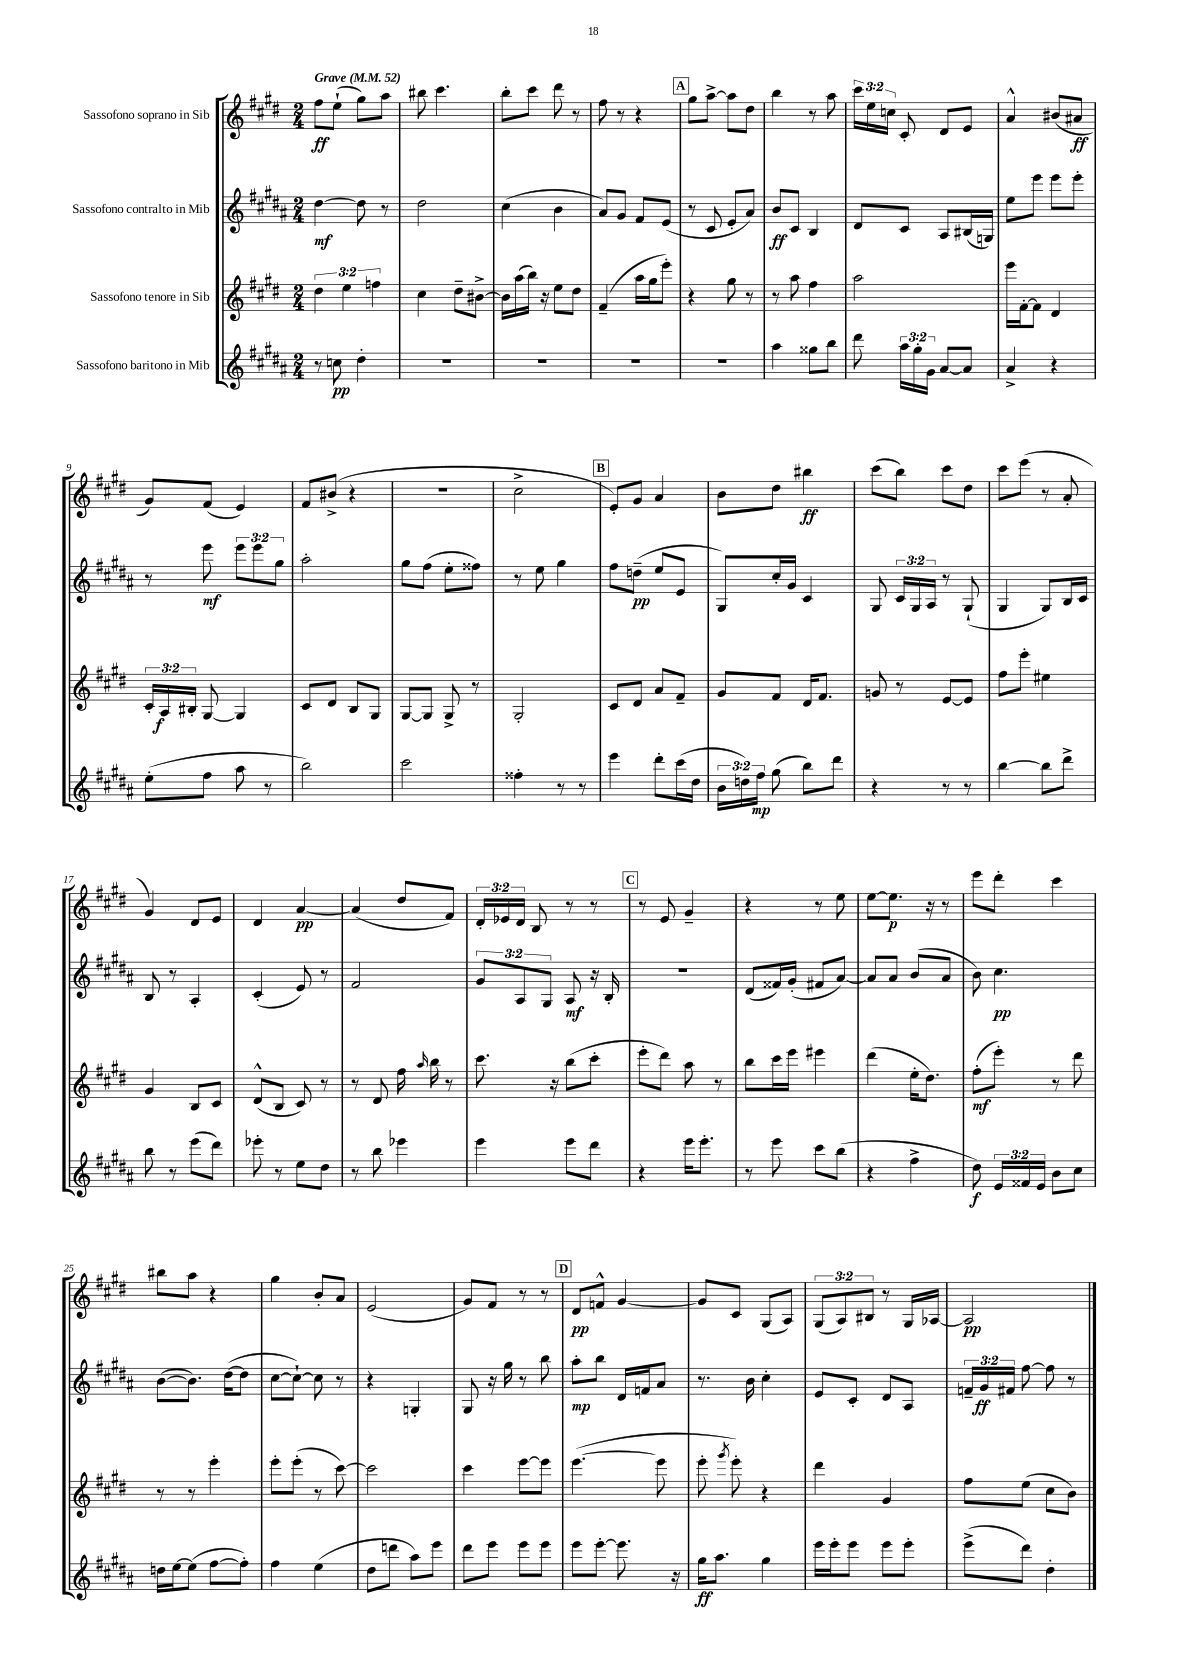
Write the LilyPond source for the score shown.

<<
\new StaffGroup <<
\new Staff = "s0" \with { instrumentName = "Sassofono soprano in Sib" } {
    \clef treble \key e \major \numericTimeSignature \time 2/4 \override Staff.TupletNumber.text = #tuplet-number::calc-fraction-text \tempo "Grave" 4 = 52
    \autoBeamOff fis''8[\ff e''8]-!( gis''8[) a''8] |
    bis''8 cis'''4. |
    b''8[-. cis'''8] dis'''8 r8 |
    fis''8 r8 r4 |
    \mark \markup { \box "A" } gis''8[ a''8]~-> a''8[ dis''8] |
    b''4 r8 a''8 |
    \tuplet 3/2 { cis'''16[ e''16 c''16] } cis'8-. dis'8[ e'8] |
    a'4-^ bis'8[( ais'8]\ff |
    gis'8[) fis'8]( e'4) |
    fis'8[ bis'8]->( r4 |
    R2 |
    cis''2-> |
    \mark \markup { \box "B" } e'8[-.) gis'8] a'4 |
    b'8[ dis''8] bis''4\ff |
    cis'''8[( b''8]) cis'''8[ dis''8] |
    cis'''8[ e'''8]( r8 a'8-. |
    gis'4) dis'8[ e'8] |
    dis'4 a'4~\pp |
    a'4( dis''8[ fis'8]) |
    \tuplet 3/2 { dis'16[-. ees'16 dis'16] } b8 r8 r8 |
    \mark \markup { \box "C" } r8 e'8 gis'4-- |
    r4 r8 e''8 |
    e''8[~ e''8.]\p r16 r8 |
    e'''8[ dis'''8]-. cis'''4 |
    bis''8[ a''8] r4 |
    gis''4 b'8[-. a'8] |
    e'2( |
    gis'8[) fis'8] r8 r8 |
    \mark \markup { \box "D" } dis'8[\pp f'8]-^ gis'4~ |
    gis'8[ cis'8] gis8[( a8]) |
    \tuplet 3/2 { gis8[( a8) bis8] } r8 gis16[ aes16]~ |
    aes2\pp \bar "|." |
}
\new Staff = "s1" \with { instrumentName = "Sassofono contralto in Mib" } {
    \clef treble \key b \major \numericTimeSignature \time 2/4 \override Staff.TupletNumber.text = #tuplet-number::calc-fraction-text
    \autoBeamOff dis''4~\mf dis''8 r8 |
    dis''2 |
    cis''4( b'4 |
    ais'8[) gis'8] fis'8[ e'8]( |
    \mark \markup { \box "A" } r8 cis'8 e'8[-. ais'8]) |
    b'8[\ff cis'8] b4 |
    dis'8[ cis'8] ais8[ bis16( g16]) |
    e''8[ e'''8] e'''8[ e'''8]-. |
    r8 e'''8\mf \tuplet 3/2 { e'''8[ e'''8 gis''8] } |
    ais''2-. |
    gis''8[ fis''8]( e''8[-. fisis''8]) |
    r8 e''8 gis''4 |
    \mark \markup { \box "B" } fis''8[ d''8]--\pp( e''8[ e'8] |
    gis8[) cis''16-. gis'16] cis'4 |
    gis8 \tuplet 3/2 { cis'16[ gis16 ais16] } r8 gis8-!( |
    gis4 gis8[) b16 cis'16] |
    b8 r8 ais4-. |
    cis'4-.( e'8) r8 |
    fis'2 |
    \tuplet 3/2 { gis'8[ ais8 gis8] } ais8\mf r16 b16-. |
    \mark \markup { \box "C" } r2 |
    dis'8[( fisis'16) gis'16]-.( fis'8[ ais'8]~) |
    ais'8[ ais'8] b'8[( ais'8] |
    b'8) cis''4.\pp |
    b'8[~( b'8.]) dis''16[~( dis''8] |
    cis''8[~ cis''8]~-!) cis''8 r8 |
    r4 g4-. |
    gis8 r16 gis''16 r8 b''8 |
    \mark \markup { \box "D" } ais''8[-.\mp b''8] dis'16[ f'16 ais'8] |
    r8. b'16 cis''4-. |
    e'8[ cis'8]-. dis'8[ ais8] |
    \tuplet 3/2 { f'16[-- gis'16\ff fis'16] } fis''8~ fis''8 r8 \bar "|." |
}
\new Staff = "s2" \with { instrumentName = "Sassofono tenore in Sib" } {
    \clef treble \key e \major \numericTimeSignature \time 2/4 \override Staff.TupletNumber.text = #tuplet-number::calc-fraction-text
    \autoBeamOff \tuplet 3/2 { dis''4 e''4 f''4 } |
    cis''4 dis''8[-- bis'8]~-> |
    bis'16[ a''16( b''16]) r16 e''8[ dis''8] |
    fis'4--( a''16[ gis''16 e'''8]-.) |
    \mark \markup { \box "A" } r4 gis''8 r8 |
    r8 a''8 fis''4 |
    a''2 |
    e'''16[ fis'16~-. fis'8] dis'4 |
    \tuplet 3/2 { cis'16[-. a16\f bis16]-. } gis8~ gis4 |
    cis'8[ dis'8] b8[ gis8] |
    gis8[~ gis8] gis8-> r8 |
    gis2-. |
    \mark \markup { \box "B" } cis'8[ dis'8] a'8[ fis'8]-- |
    gis'8[ fis'8] dis'16[ fis'8.] |
    g'8 r8 e'8[~ e'8] |
    fis''8[ e'''8]-. eis''4 |
    gis'4 b8[ cis'8] |
    dis'8[-^( b8] cis'8) r8 |
    r8 dis'8 fis''16 \grace { a''16 } b''16 r8 |
    cis'''8. r16 b''8[( cis'''8]-. |
    \mark \markup { \box "C" } e'''8[-. dis'''8]) a''8 r8 |
    b''8[ cis'''16 e'''16] eis'''4 |
    dis'''4( e''16[-. dis''8.]) |
    fis''8[-.\mf( e'''8]-.) r8 dis'''8 |
    r8 r8 e'''4-. |
    e'''8[-. e'''8]-.( r8 cis'''8~) |
    cis'''2 |
    cis'''4 e'''8[~ e'''8] |
    \mark \markup { \box "D" } e'''4.~( e'''8 |
    e'''8-. \acciaccatura { gis'''8 } e'''8-.) r4 |
    dis'''4 gis'4 |
    fis''8[ e''8]( cis''8[ b'8]) \bar "|." |
}
\new Staff = "s3" \with { instrumentName = "Sassofono baritono in Mib" } {
    \clef treble \key b \major \numericTimeSignature \time 2/4 \override Staff.TupletNumber.text = #tuplet-number::calc-fraction-text
    \autoBeamOff r8 c''8\pp dis''4-. |
    R2 |
    R2 |
    R2 |
    \mark \markup { \box "A" } R2 |
    ais''4 gisis''8[ b''8] |
    dis'''8 \tuplet 3/2 { ais''16[ gis''16-. gis'16] } ais'8[~ ais'8] |
    ais'4-> r4 |
    e''8[-.( fis''8] ais''8 r8 |
    b''2) |
    cis'''2 |
    fisis''4-. r8 r8 |
    \mark \markup { \box "B" } e'''4 dis'''8[-. cis'''16( dis''16] |
    \tuplet 3/2 { b'16[ d''16) fis''16]\mp } gis''8( b''8[) dis'''8] |
    r4 r8 r8 |
    b''4~ b''8[ dis'''8]-> |
    b''8 r8 e'''8[( dis'''8]) |
    ees'''8-. r8 e''8[ dis''8] |
    r8 b''8 ees'''4 |
    e'''4 e'''8[ dis'''8] |
    \mark \markup { \box "C" } r4 e'''16[ e'''8.]-. |
    r8 e'''8 cis'''8[ b''8]( |
    r4 fis''4-> |
    dis''8\f) \tuplet 3/2 { e'16[ fisis'16 e'16] } b'8[ cis''8] |
    d''16[ e''16~ e''8]( fis''8[~ fis''8]-.) |
    fis''4 e''4( |
    dis''8[ d'''8] ais''8[) e'''8] |
    dis'''8[ e'''8] e'''8[ e'''8] |
    \mark \markup { \box "D" } e'''8[ e'''8]~-. e'''8. r16 |
    gis''16[\ff ais''8.] gis''4 |
    e'''16[ e'''16-. e'''8] e'''8[ e'''8]-. |
    e'''8[->( dis'''8]) dis''4-. \bar "|." |
}
>>
>>
